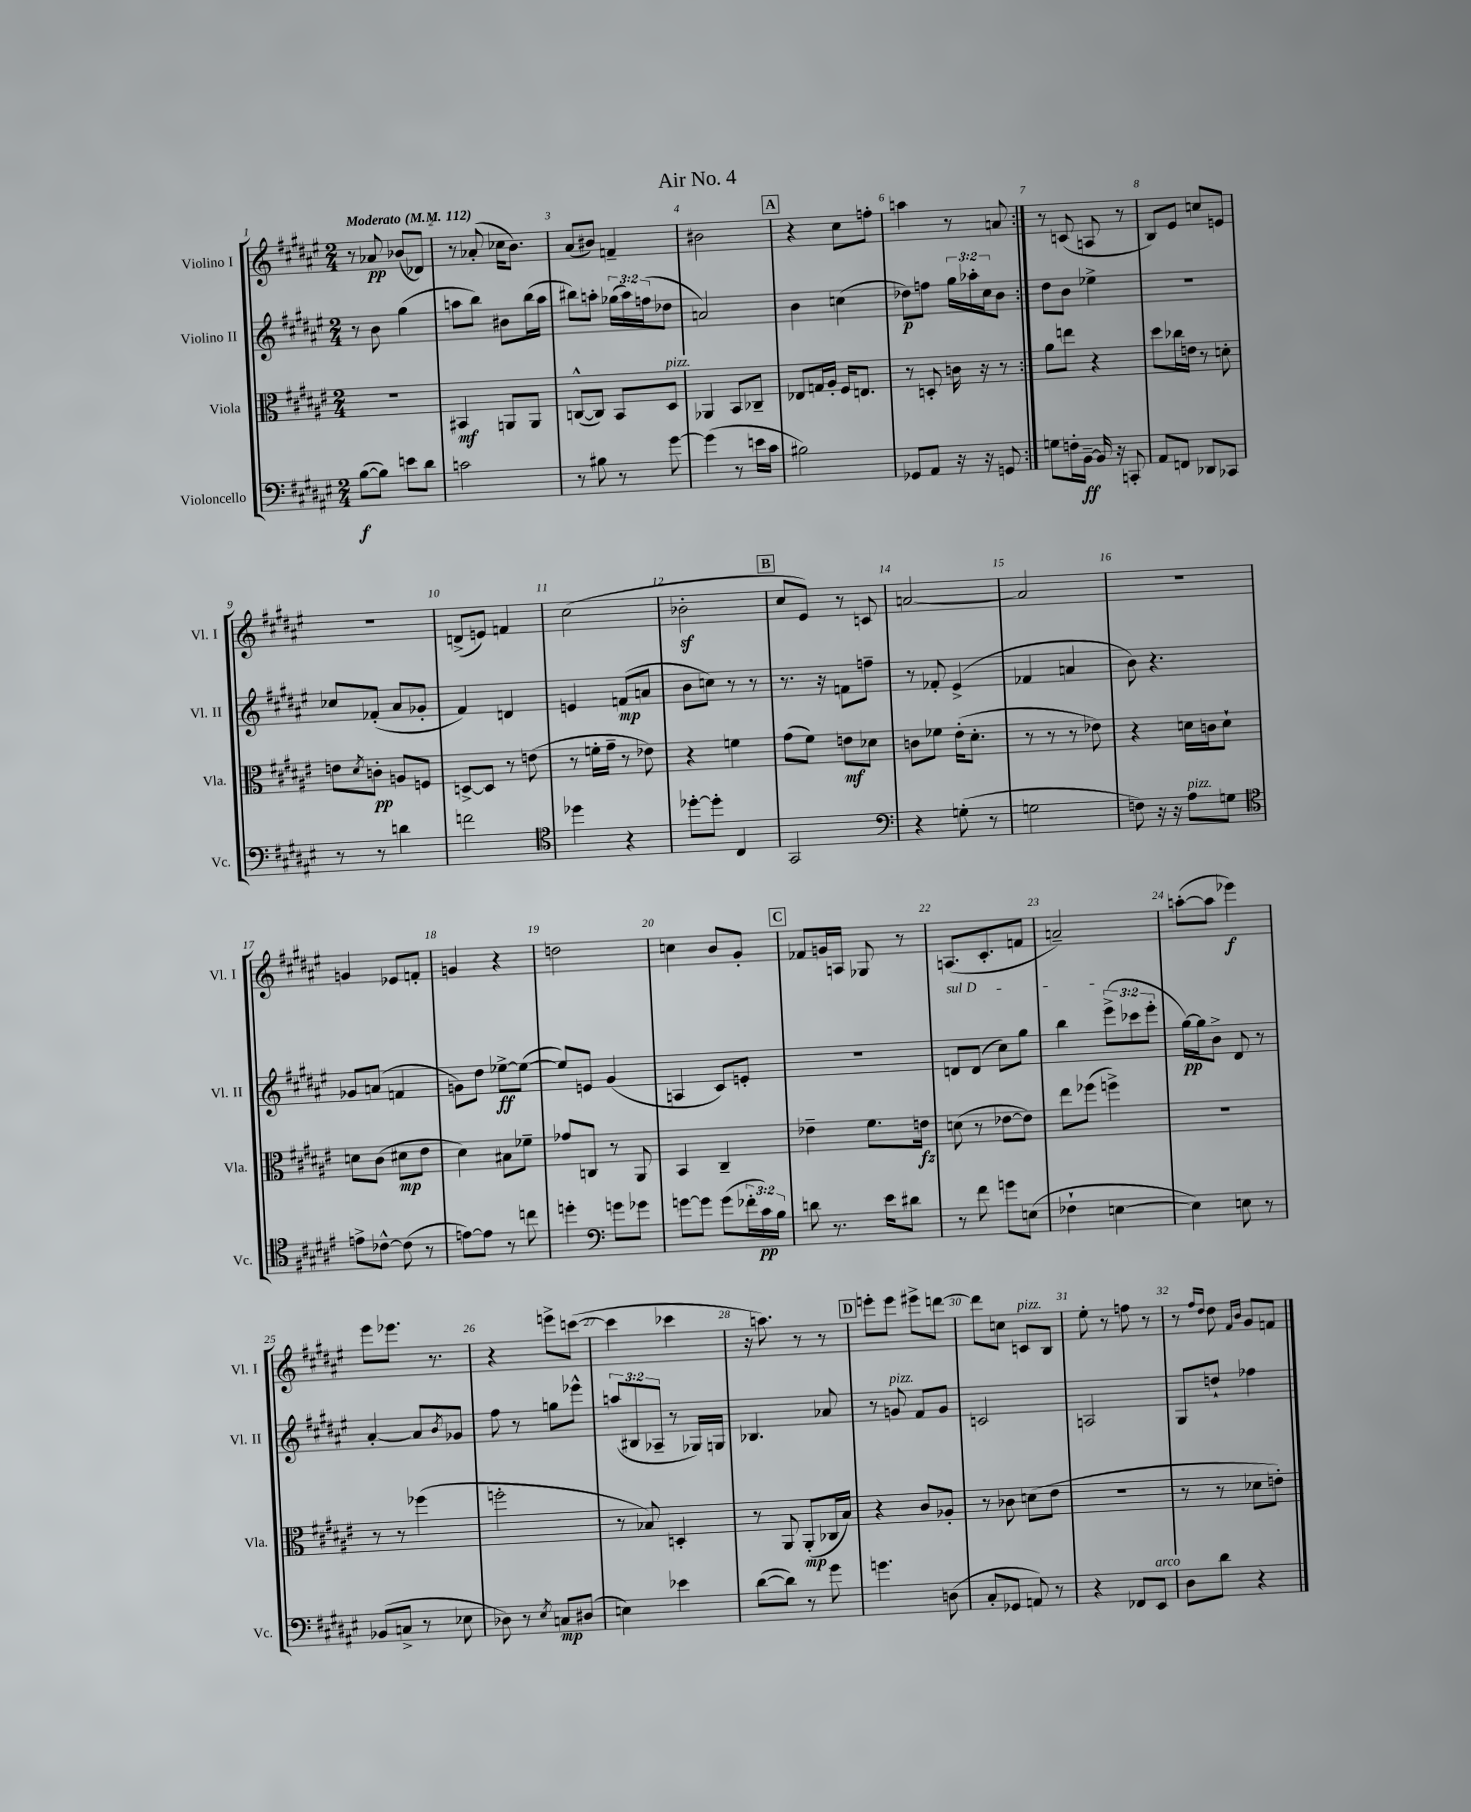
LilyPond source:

\header { title = "Air No. 4" }
<<
\new StaffGroup <<
\new Staff = "s0" \with { instrumentName = "Violino I" shortInstrumentName = "Vl. I" } {
    \clef treble \key fis \major \numericTimeSignature \time 2/4 \tempo "Moderato" 4 = 112
    \repeat volta 2 { r8 aes'8\pp bes'8( des'8) |
    r8 aes'8-.( ces''16 b'8.) |
    ais'8( bis'8) f'4-- |
    bis'2 |
    \mark \markup { \box "A" } r4 cis''8 f''8-. |
    a''4 r8 a'8 | }
    r8 c'8( a8 r8 |
    b8) eis'8 c''8 e'8 |
    R2 |
    d'8->( e'8) f'4 |
    cis''2( |
    bes'2-.\sf |
    \mark \markup { \box "B" } cis''8 eis'8) r8 c'8 |
    a'2~ |
    a'2 |
    R2 |
    g'4 ees'8 f'8-. |
    g'4 r4 |
    d''2 |
    c''4 b'8 gis'8-. |
    \mark \markup { \box "C" } fes'8 g'16 a16 ges8 r8 |
    a8.( cis'8.-. f'8 |
    a'2--) |
    a''8~-.( a''8 ees'''4\f) |
    eis'''8 ees'''8. r8. |
    r4 e'''8-> c'''8~( |
    c'''4 ces'''4 |
    r16 a''8.) r8 r8 |
    \mark \markup { \box "D" } e'''8-. e'''8 eis'''8-> d'''8~ |
    d'''8 c''8 c'8^\markup { \italic "pizz." } b8 |
    eis''8-. r8 f''8 r8 |
    r8 \grace { fis''16 dis''16 } dis''8 \grace { fis'16 b'16 } gis'8 f'8 \bar "|." |
}
\new Staff = "s1" \with { instrumentName = "Violino II" shortInstrumentName = "Vl. II" } {
    \clef treble \key fis \major \numericTimeSignature \time 2/4 \override Staff.TupletNumber.text = #tuplet-number::calc-fraction-text
    \repeat volta 2 { r8 b'8 gis''4( |
    a''8 b''8) bis'8 b''16( a''16 |
    bis''8) a''8-. \tuplet 3/2 { ges''16( a''16) f''16( } des''8 |
    a'2) |
    \mark \markup { \box "A" } b'4 c''4( |
    des''8\p) f''8 \tuplet 3/2 { gis''16 aes''16-. cis''16 } b'8 | }
    dis''8 b'8 ees''4-> |
    R2 |
    ces''8 fes'8-.( ais'8 ges'8-. |
    fis'4) d'4 |
    e'4 f'8\mp( a'8 |
    b'8 c''8) r8 r8 |
    \mark \markup { \box "B" } r8. r16 f'8 f''8-- |
    r8 fes'8-. eis'4->( |
    fes'4 a'4 |
    b'8) r4. |
    ges'8 a'8( f'4 |
    g'8) dis''8 ees''8~->\ff ees''8~( |
    ees''8) e'8 gis'4( |
    a4 cis'8) e'8-. |
    \mark \markup { \box "C" } r2 |
    \once \override TextSpanner.bound-details.left.text = \markup { \italic "sul D" } d'8\startTextSpan d'8( cis''8) gis''8 |
    b''4 \tuplet 3/2 { eis'''8->( ces'''8 eis'''8-.\stopTextSpan } |
    gis''16~\pp) gis''16 b'8-> dis'8 r8 |
    ais'4~-. ais'8 \acciaccatura { b'8 } ges'8 |
    fis''8 r8 g''8 ees'''8-^ |
    \tuplet 3/2 { a''8( bis8 aes8-- } r8 ges16) g16 |
    bes4. aes'8 |
    \mark \markup { \box "D" } r8 g'8^\markup { \italic "pizz." } fis'8 g'8 |
    c'2 |
    a2 |
    gis8 d''8-! fes''4 \bar "|." |
}
\new Staff = "s2" \with { instrumentName = "Viola" shortInstrumentName = "Vla." } {
    \clef alto \key fis \major \numericTimeSignature \time 2/4
    \repeat volta 2 { R2 |
    bis,4\mf a,8 a,8 |
    c8~-^( c8) b,8 dis8^\markup { \italic "pizz." } |
    aes,4 b,8 ces8-- |
    \mark \markup { \box "A" } ees8 g16 ais16-. fis16 e8. |
    r8 d8-. c'16 r16 r8 | }
    ais'8 e''8 r4 |
    dis''8 ces''16 e'16 r8 d'8-. |
    e'8 \acciaccatura { dis'8 } c'8-.\pp a8 f8 |
    d8~-> d8 r8 e'8( |
    r8 f'16-. gis'16-- r8 ees'8) |
    r4 f'4 |
    \mark \markup { \box "B" } gis'8( fis'8) e'8\mf des'8 |
    c'8 fes'8 eis'16-.( dis'8.-. |
    r8 r8 r8 ees'8) |
    r4 d'16 c'16 d'8-! |
    d'8 cis'8( dis'8\mp eis'8 |
    dis'4) bis8 fes'8-- |
    ges'8 c8 r8 ais,8 |
    b,4 cis4-- |
    \mark \markup { \box "C" } ees'4-- fis'8. e'16\fz |
    d'8( r8 ees'8~ ees'8) |
    eis''8 fes''8( f''4->) |
    R2 |
    r8 r8 fes''4( |
    f''2-. |
    r8 bes8) d4-. |
    r8 ais,8 ais,8-.\mp( ces16 b16) |
    \mark \markup { \box "D" } r4 cis'8 aes8-. |
    r8 ces'8 d'8( eis'8 |
    R2 |
    r8 r8 des'8 e'8-.) \bar "|." |
}
\new Staff = "s3" \with { instrumentName = "Violoncello" shortInstrumentName = "Vc." } {
    \clef bass \key fis \major \numericTimeSignature \time 2/4 \override Staff.TupletNumber.text = #tuplet-number::calc-fraction-text
    \repeat volta 2 { b8~\f( b8) e'8 dis'8 |
    c'2 |
    r8 bis8 r8 gis'8~ |
    gis'4( r8 e'16 cis'16 |
    \mark \markup { \box "A" } bis2) |
    ges,8 ais,8 r16 r16 g,8 | }
    g8 f16-. b,16~--\ff b,16 r16 c,8-. |
    ais,8 f,8 des,8 ces,8 |
    r8 r8 d'4 |
    f'2 |
    \clef tenor des''4 r4 |
    des''8~-. des''8-. cis4 |
    \mark \markup { \box "B" } gis,2 |
    \clef bass r4 g8-.( r8 |
    g2 |
    f8) r16 r16 ais8^\markup { \italic "pizz." } g8 |
    \clef tenor e'8-> ces'8~-^ ces'8( r8 |
    e'8~) e'8 r8 c''8 |
    d''4-. \clef bass g'8 ges'8 |
    g'8~ g'8 g'8( \tuplet 3/2 { fes'16-. cis'16\pp) b16 } |
    \mark \markup { \box "C" } d'8 r8. eis'16 dis'8 |
    r8 fis'8 g'8 e8( |
    fes4-! e4~ |
    e4) e8 r8 |
    bes,8( c8-> r8 ees8 |
    des8) r8 \acciaccatura { eis8 } c8\mp dis8( |
    e4) ees'4 |
    dis'8~( dis'8) r8 gis'8 |
    \mark \markup { \box "D" } g'4. d8( |
    cis8-. ges,8 a,8) r8 |
    r4 fes,8 eis,8^\markup { \italic "arco" } |
    dis8 dis'8 r4 \bar "|." |
}
>>
>>
\layout { \context { \Score \override BarNumber.break-visibility = ##(#f #t #t) barNumberVisibility = #all-bar-numbers-visible } }
